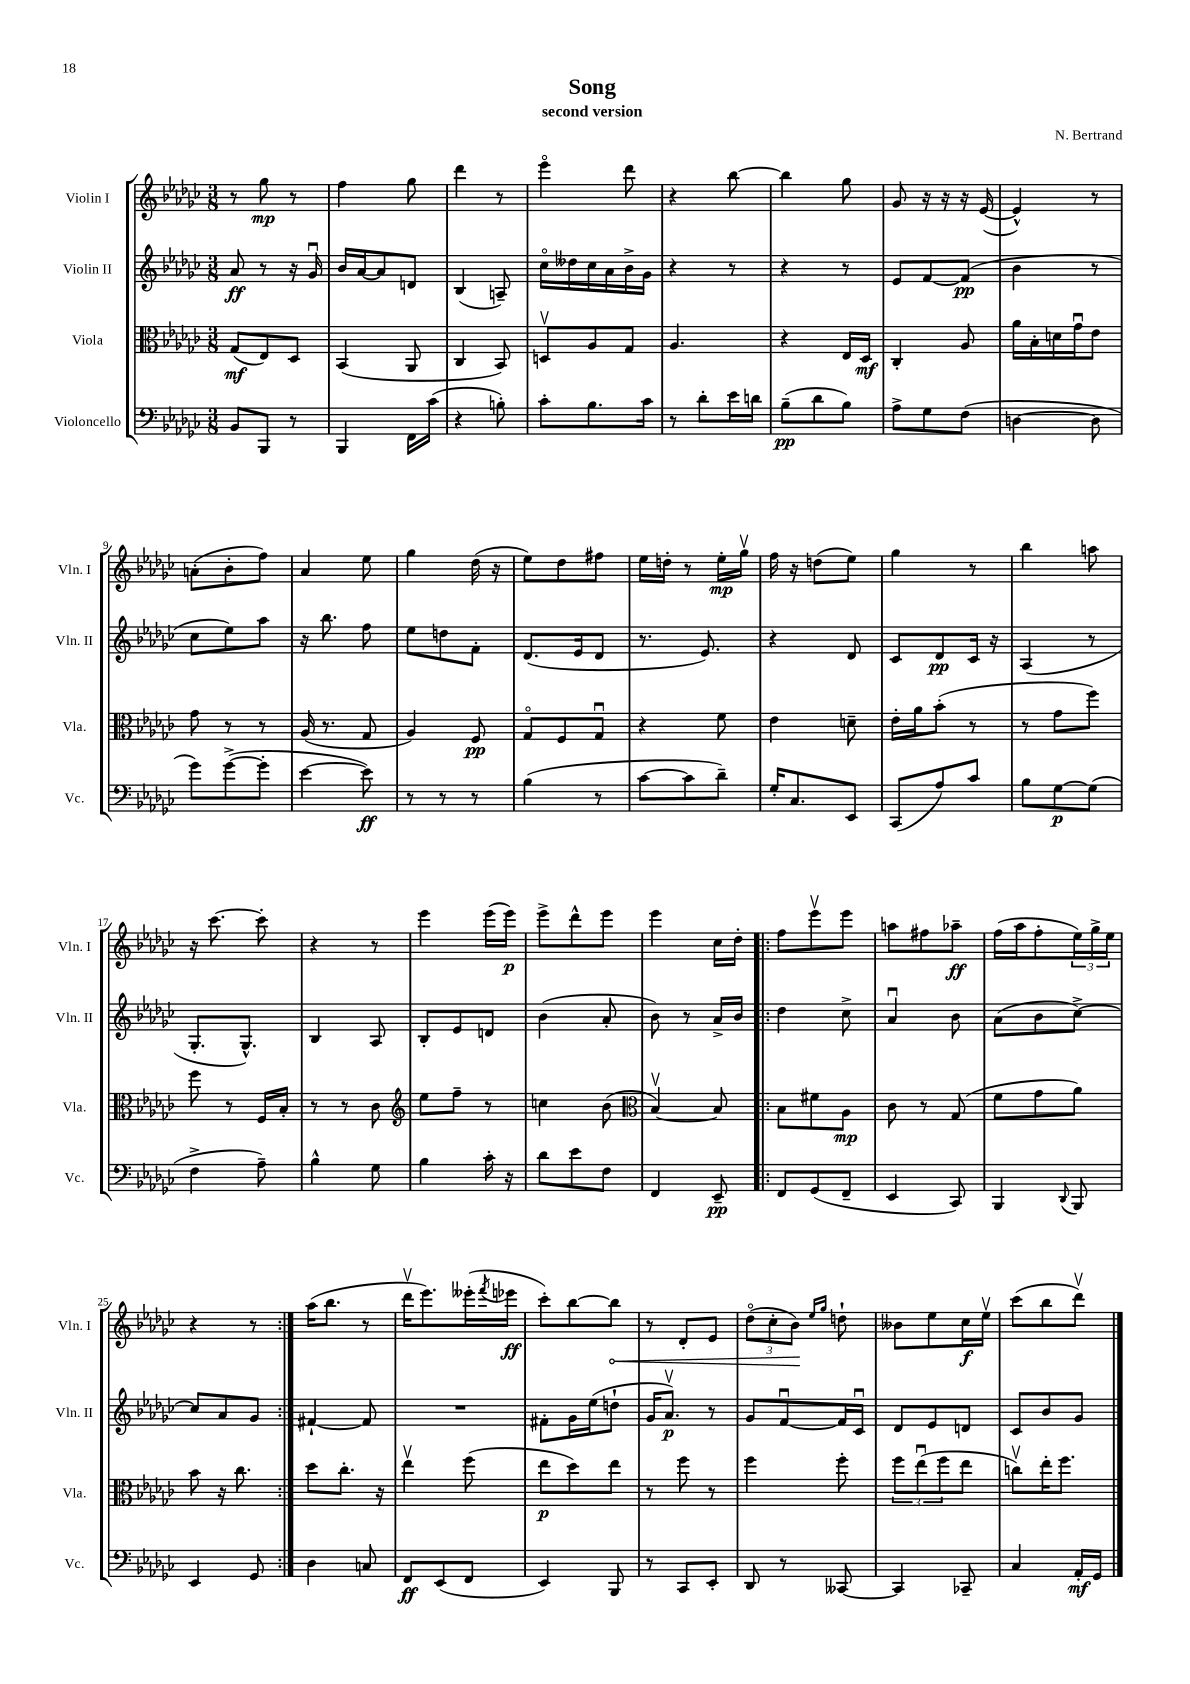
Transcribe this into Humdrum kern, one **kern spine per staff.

**kern	**dynam	**kern	**dynam	**kern	**dynam	**kern	**dynam
*part4	*part4	*part3	*part3	*part2	*part2	*part1	*part1
*staff4	*staff4	*staff3	*staff3	*staff2	*staff2	*staff1	*staff1
*I"Violoncello	*	*I"Viola	*	*I"Violin II	*	*I"Violin I	*
*I'Vc.	*	*I'Vla.	*	*I'Vln. II	*	*I'Vln. I	*
*clefF4	*	*clefC3	*	*clefG2	*	*clefG2	*
*k[b-e-a-d-g-c-]	*	*k[b-e-a-d-g-c-]	*	*k[b-e-a-d-g-c-]	*	*k[b-e-a-d-g-c-]	*
*M3/8	*	*M3/8	*	*M3/8	*	*M3/8	*
=1	=1	=1	=1	=1	=1	=1	=1
8BB-/L	.	(8G-/L	mf	8a-/	ff	8r	.
8BBB-/J	.	8E-/)	.	8r	.	8gg-\	mp
8r	.	8D-/J	.	16r	.	8r	.
.	.	.	.	16g-u/	.	.	.
=2	=2	=2	=2	=2	=2	=2	=2
4BBB-/	.	(4BB-/	.	16b-/LL	.	4ff\	.
.	.	.	.	[16a-/J	.	.	.
.	.	.	.	8a-/]	.	.	.
16FF\LL	.	8AA-/	.	8dn/J	.	8gg-\	.
(16c-\JJ	.	.	.	.	.	.	.
=3	=3	=3	=3	=3	=3	=3	=3
4r	.	4C-/	.	(4B-/	.	4ddd-\	.
8Bn'\)	.	8BB-/)	.	8An~/)	.	8r	.
=4	=4	=4	=4	=4	=4	=4	=4
8c-'\L	.	8Dnv/L	.	16cc-\LL	.	4eee-\	.
.	.	.	.	16dd--X\	.	.	.
8.B-\	.	8A-/	.	16cc-\	.	.	.
.	.	.	.	16a-\	.	.	.
.	.	8G-/J	.	16b-^\	.	8ddd-\	.
16c-\Jk	.	.	.	16g-\JJ	.	.	.
=5	=5	=5	=5	=5	=5	=5	=5
8r	.	4.A-/	.	4r	.	4r	.
8d-'\L	.	.	.	.	.	.	.
16e-\L	.	.	.	8r	.	[8bb-\	.
16dn\JJ	.	.	.	.	.	.	.
=6	=6	=6	=6	=6	=6	=6	=6
(8B-~\L	pp	4r	.	4r	.	4bb-\]	.
8d-\	.	.	.	.	.	.	.
8B-\J)	.	16E-/LL	.	8r	.	8gg-\	.
.	.	16D-/JJ	mf	.	.	.	.
=7	=7	=7	=7	=7	=7	=7	=7
8A-^\L	.	4C-'/	.	8e-/L	.	8g-/	.
8G-\	.	.	.	[8f/	.	16r	.
.	.	.	.	.	.	16r	.
(8F\J	.	8A-/	.	(8f/J]	pp	16r	.
.	.	.	.	.	.	([16e-/	.
=8	=8	=8	=8	=8	=8	=8	=8
[4Dn\	.	16a-\LL	.	4b-\	.	4e-^^/])	.
.	.	16B-'\	.	.	.	.	.
.	.	16dn\	.	.	.	.	.
.	.	16g-u\J	.	.	.	.	.
8D\]	.	8e-\J	.	8r	.	8r	.
!!LO:LB:g=z
=9	=9	=9	=9	=9	=9	=9	=9
8g-\L)	.	8g-\	.	8cc-\L	.	(8an'\L	.
([8g-^\	.	8r	.	8ee-\)	.	8b-'\	.
8g-'\J]	.	8r	.	8aa-\J	.	8ff\J)	.
=10	=10	=10	=10	=10	=10	=10	=10
[4e-\	.	(16A-/	.	16r	.	4a-/	.
.	.	8.r	.	8.bb-\	.	.	.
8e-\])	ff	8G-/	.	8ff\	.	8ee-\	.
=11	=11	=11	=11	=11	=11	=11	=11
8r	.	4A-/)	.	8ee-\L	.	4gg-\	.
8r	.	.	.	8ddn\	.	.	.
8r	.	8F/	pp	8f'\J	.	(16dd-\	.
.	.	.	.	.	.	16r	.
=12	=12	=12	=12	=12	=12	=12	=12
(4B-\	.	8G-/L	.	(8.d-/L	.	8ee-\L)	.
.	.	8F/	.	.	.	8dd-\	.
.	.	.	.	16e-/k	.	.	.
8r	.	8G-u/J	.	8d-/J	.	8ff#X\J	.
=13	=13	=13	=13	=13	=13	=13	=13
[8c-\L	.	4r	.	8.r	.	16ee-\LL	.
.	.	.	.	.	.	16ddn'\JJ	.
8c-\]	.	.	.	.	.	8r	.
.	.	.	.	8.e-/)	.	.	.
8d-~\J)	.	8f\	.	.	.	16ee-'\LL	mp
.	.	.	.	.	.	16gg-v\JJ	.
=14	=14	=14	=14	=14	=14	=14	=14
16G-'/KL	.	4e-\	.	4r	.	16ff\	.
8.C-/	.	.	.	.	.	16r	.
.	.	.	.	.	.	(8ddn\L	.
8EE-/J	.	8dn~\	.	8d-/	.	8ee-\J)	.
=15	=15	=15	=15	=15	=15	=15	=15
(8CC-/L	.	16e-'\LL	.	8c-/L	.	4gg-\	.
.	.	16a-\J	.	.	.	.	.
8A-/)	.	(8b-'\J	.	8d-/	pp	.	.
8c-/J	.	8r	.	16c-/Jk	.	8r	.
.	.	.	.	16r	.	.	.
=16	=16	=16	=16	=16	=16	=16	=16
8B-\L	.	8r	.	(4A-/	.	4bb-\	.
[8G-\	p	8g-\L	.	.	.	.	.
(8G-\J]	.	8ff\J)	.	8r	.	8aan\	.
!!LO:LB:g=z
=17	=17	=17	=17	=17	=17	=17	=17
4F^\	.	8ff\	.	8.G-'/L	.	16r	.
.	.	.	.	.	.	[8.ccc-\	.
.	.	8r	.	.	.	.	.
.	.	.	.	8.G-^^/J)	.	.	.
8A-~\)	.	16F/LL	.	.	.	8ccc-'\]	.
.	.	16B-'/JJ	.	.	.	.	.
=18	=18	=18	=18	=18	=18	=18	=18
4B-^^\	.	8r	.	4B-/	.	4r	.
.	.	8r	.	.	.	.	.
8G-\	.	8c-\	.	8A-/	.	8r	.
=19	=19	=19	=19	=19	=19	=19	=19
*	*	*clefG2	*	*	*	*	*
4B-\	.	8ee-\L	.	8B-'/L	.	4eee-\	.
.	.	8ff~\J	.	8e-/	.	.	.
16c-'\	.	8r	.	8dn/J	.	(16eee-\LL	.
16r	.	.	.	.	.	16eee-\JJ)	p
=20	=20	=20	=20	=20	=20	=20	=20
8d-\L	.	4ccn\	.	(4b-\	.	8eee-^\L	.
8e-\	.	.	.	.	.	8ddd-^^\	.
8F\J	.	(8b-\	.	8a-'/	.	8eee-\J	.
=21	=21	=21	=21	=21	=21	=21	=21
*	*	*clefC3	*	*	*	*	*
4FF/	.	[4B-v/)	.	8b-\)	.	4eee-\	.
.	.	.	.	8r	.	.	.
8EE-~/	pp	8B-/]	.	16a-^/LL	.	16cc-\LL	.
.	.	.	.	16b-/JJ	.	16dd-'\JJ	.
=22!|:	=22!|:	=22!|:	=22!|:	=22!|:	=22!|:	=22!|:	=22!|:
8FF/L	.	8B-\L	.	4dd-\	.	8ff\L	.
(8GG-/	.	8f#X\	.	.	.	8eee-v\	.
8FF~/J	.	8A-\J	mp	8cc-^\	.	8eee-\J	.
=23	=23	=23	=23	=23	=23	=23	=23
4EE-/	.	8c-\	.	4a-u/	.	8aan\L	.
.	.	8r	.	.	.	8ff#X\	.
8CC-/)	.	(8G-/	.	8b-\	.	8aa-X~\J	ff
=24	=24	=24	=24	=24	=24	=24	=24
4BBB-/	.	8f\L	.	(8a-\L	.	(16ff\LL	.
.	.	.	.	.	.	16aa-\J	.
.	.	8g-\	.	8b-\	.	8ff'\	.
8qqDD-/	.	.	.	.	.	.	.
8BBB-/	.	8a-\J)	.	[8cc-^\J)	.	24ee-\L)	.
.	.	.	.	.	.	24gg-^\	.
.	.	.	.	.	.	24ee-\JJ	.
!!LO:LB:g=z
=25	=25	=25	=25	=25	=25	=25	=25
4EE-/	.	8b-\	.	8cc-/L]	.	4r	.
.	.	16r	.	8a-/	.	.	.
.	.	8.cc-\	.	.	.	.	.
8GG-/	.	.	.	8g-/J	.	8r	.
=26:|!	=26:|!	=26:|!	=26:|!	=26:|!	=26:|!	=26:|!	=26:|!
4D-\	.	8dd-\L	.	[4f#X`/	.	(16aa-\KL	.
.	.	.	.	.	.	8.bb-\J	.
.	.	8.cc-'\J	.	.	.	.	.
8Cn/	.	.	.	8f#/]	.	8r	.
.	.	16r	.	.	.	.	.
=27	=27	=27	=27	=27	=27	=27	=27
8FF/L	ff	4ee-v\	.	4.r	.	16ddd-v\KL	.
.	.	.	.	.	.	8.eee-\)	.
(8EE-/	.	.	.	.	.	.	.
8FF/J	.	(8ff\	.	.	.	(16eee--X'\L	.
.	.	.	.	.	.	8qfff/	.
.	.	.	.	.	.	16eee-X\JJ	ff
=28	=28	=28	=28	=28	=28	=28	=28
4EE-/)	.	8ee-\L	p	8f#X'\L	.	8ccc-'\L)	.
.	.	8dd-\)	.	16g-\L	.	[8bb-\	.
.	.	.	.	(16ee-\J	.	.	.
!	!	!	!	!	!	!	!LO:HP:b
8BBB-/	.	8ee-\J	.	8ddn`\J	.	8bb-\J]	<
=29	=29	=29	=29	=29	=29	=29	=29
8r	.	8r	.	16g-/KL	.	8r	.
.	.	.	.	8.a-v/J)	p	.	.
8CC-/L	.	8ff\	.	.	.	8d-'/L	.
8EE-'/J	.	8r	.	8r	.	8e-/J	.
=30	=30	=30	=30	=30	=30	=30	=30
8DD-/	.	4ff\	.	8g-/L	.	(12dd-\L	.
.	.	.	.	.	.	12cc-'\	.
8r	.	.	.	[8fu/	.	.	.
.	.	.	.	.	.	12b-\J)	.
.	.	.	.	.	.	16qqee-/LL	.
.	.	.	.	.	.	16qqgg-/JJ	.
[8CC--X/	.	8ff'\	.	16f/L]	.	8ddn`\	[
.	.	.	.	16c-u/JJ	.	.	.
=31	=31	=31	=31	=31	=31	=31	=31
4CC--/]	.	12ff\L	.	8d-/L	.	8b--X\L	.
.	.	(12ee-u\	.	.	.	.	.
.	.	.	.	8e-/	.	8ee-\	.
.	.	12ff\	.	.	.	.	.
8CC-X~/	.	8ee-\J	.	8dn/J	.	16cc-\L	f
.	.	.	.	.	.	16ee-v\JJ	.
=32	=32	=32	=32	=32	=32	=32	=32
4C-/	.	8ccnv\L)	.	8c-/L	.	(8ccc-\L	.
.	.	16ee-'\K	.	8b-/	.	8bb-\	.
.	.	8.ff\J	.	.	.	.	.
16AA-'/LL	mf	.	.	8g-/J	.	8ddd-v\J)	.
16GG-/JJ	.	.	.	.	.	.	.
==	==	==	==	==	==	==	==
*-	*-	*-	*-	*-	*-	*-	*-
